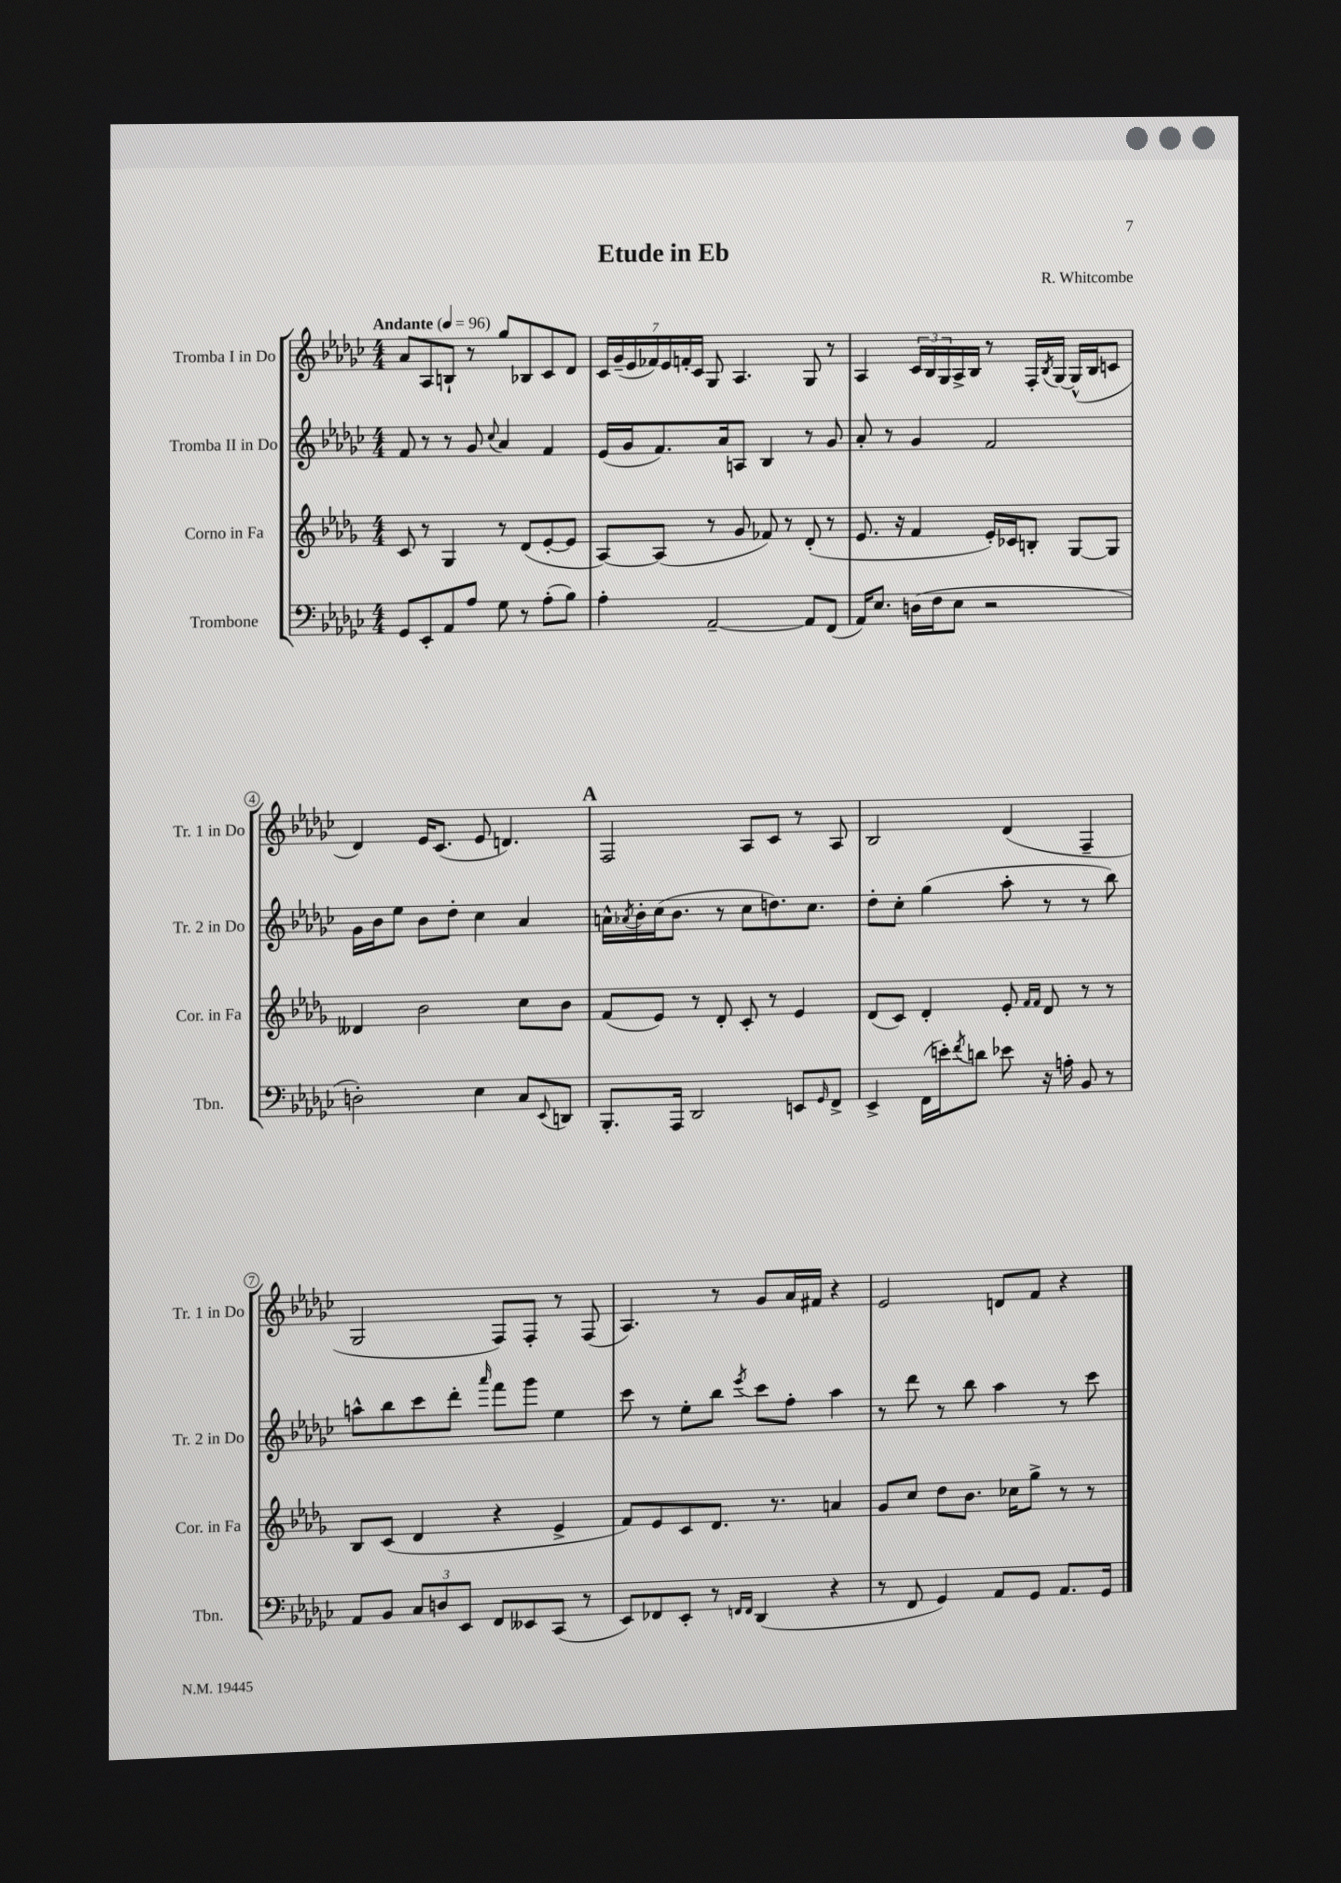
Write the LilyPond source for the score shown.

\header { title = "Etude in Eb" composer = "R. Whitcombe" }
<<
\new StaffGroup <<
\new Staff = "s0" \with { instrumentName = "Tromba I in Do" shortInstrumentName = "Tr. 1 in Do" } {
    \clef treble \key ges \major \numericTimeSignature \time 4/4 \tempo "Andante" 4 = 96
    aes'8 aes8 b8-! r8 ges''8 bes8 ces'8 des'8 |
    \tuplet 7/4 { ces'16 ges'16--( ees'16 fes'16) ees'16 f'16-. ces'16 } ges8 aes4. ges8 r8 |
    aes4 \tuplet 3/2 { ces'16 bes16 ges16 } aes16-> bes16 r8 f16-. \acciaccatura { bes8 } ges16~ ges16-^( bes16 c'8 |
    des'4) ees'16 ces'8.( ees'8 d'4.) |
    \mark \markup { \bold "A" } f2 aes8 ces'8 r8 aes8 |
    bes2 des'4( f4-- |
    ges2 f8) f8-. r8 f8( |
    aes4.) r8 ges'8 aes'16 fis'16 r4 |
    ees'2 d'8 f'8 r4 \bar "|." |
}
\new Staff = "s1" \with { instrumentName = "Tromba II in Do" shortInstrumentName = "Tr. 2 in Do" } {
    \clef treble \key ges \major \numericTimeSignature \time 4/4
    f'8 r8 r8 ges'8 \appoggiatura { ces''8 } aes'4 f'4 |
    ees'16( ges'16 f'8.) aes'16 a8 bes4 r8 ges'8 |
    aes'8-. r8 ges'4 f'2 |
    ges'16 bes'16 ees''8 bes'8 des''8-. ces''4 aes'4 |
    \mark \markup { \bold "A" } a'16-^ \acciaccatura { aes'8 } bes'16-. ces''16( bes'8. r8 ces''8 d''8.) ces''8. |
    des''8-. ces''8-. ges''4( aes''8-. r8 r8 bes''8) |
    a''8-^ bes''8 ces'''8 des'''8-. \grace { aes'''16 } f'''8 ges'''8 ees''4 |
    ces'''8 r8 ees''8-. bes''8 \acciaccatura { ees'''8 } ces'''8 f''8-. aes''4 |
    r8 des'''8 r8 bes''8 aes''4 r8 ces'''8 \bar "|." |
}
\new Staff = "s2" \with { instrumentName = "Corno in Fa" shortInstrumentName = "Cor. in Fa" } {
    \clef treble \key des \major \numericTimeSignature \time 4/4
    c'8 r8 ges4 r8 des'8( ees'8~-. ees'8 |
    aes8~) aes8( r8 ges'8 fes'8) r8 des'8-.( r8 |
    ees'8. r16 f'4 ees'16-.) ces'16 b8-. ges8~ ges8 |
    deses'4 bes'2 c''8 bes'8 |
    \mark \markup { \bold "A" } f'8( ees'8) r8 des'8-. c'8-. r8 ees'4 |
    des'8( c'8) des'4-. ees'8-. \grace { f'16 f'16 } des'8 r8 r8 |
    bes8 c'8( des'4 r4 ees'4-> |
    f'8) ees'8 c'8 des'8. r8. a'4 |
    ges'8 c''8 des''8 bes'8. ces''16 ges''8-> r8 r8 \bar "|." |
}
\new Staff = "s3" \with { instrumentName = "Trombone" shortInstrumentName = "Tbn." } {
    \clef bass \key ges \major \numericTimeSignature \time 4/4
    ges,8 ees,8-. aes,8 aes8 ges8 r8 aes8-.( bes8) |
    aes4-. aes,2~-- aes,8 f,8( |
    aes,16) ees8. d16( f16 ees8 r2 |
    d2-.) ees4 ces8 \appoggiatura { ees,8 } d,8 |
    \mark \markup { \bold "A" } bes,,8.-. aes,,16 des,2 e,8 \grace { ges,16 } f,8-> |
    ees,4-> f,16( e'16-.) \acciaccatura { f'8 } d'8 ees'8 r16 a16-. bes,8 r8 |
    aes,8 bes,8 \tuplet 3/2 { ces8 d8 ees,8 } f,8 eeses,8 ces,8( r8 |
    ees,8) fes,8 ees,8-. r8 \grace { f,16 f,16 } des,4( r4 |
    r8 f,8 ges,4) aes,8 ges,8 aes,8. ges,16 \bar "|." |
}
>>
>>
\layout { \context { \Score \override BarNumber.stencil = #(make-stencil-circler 0.1 0.3 ly:text-interface::print) } }
